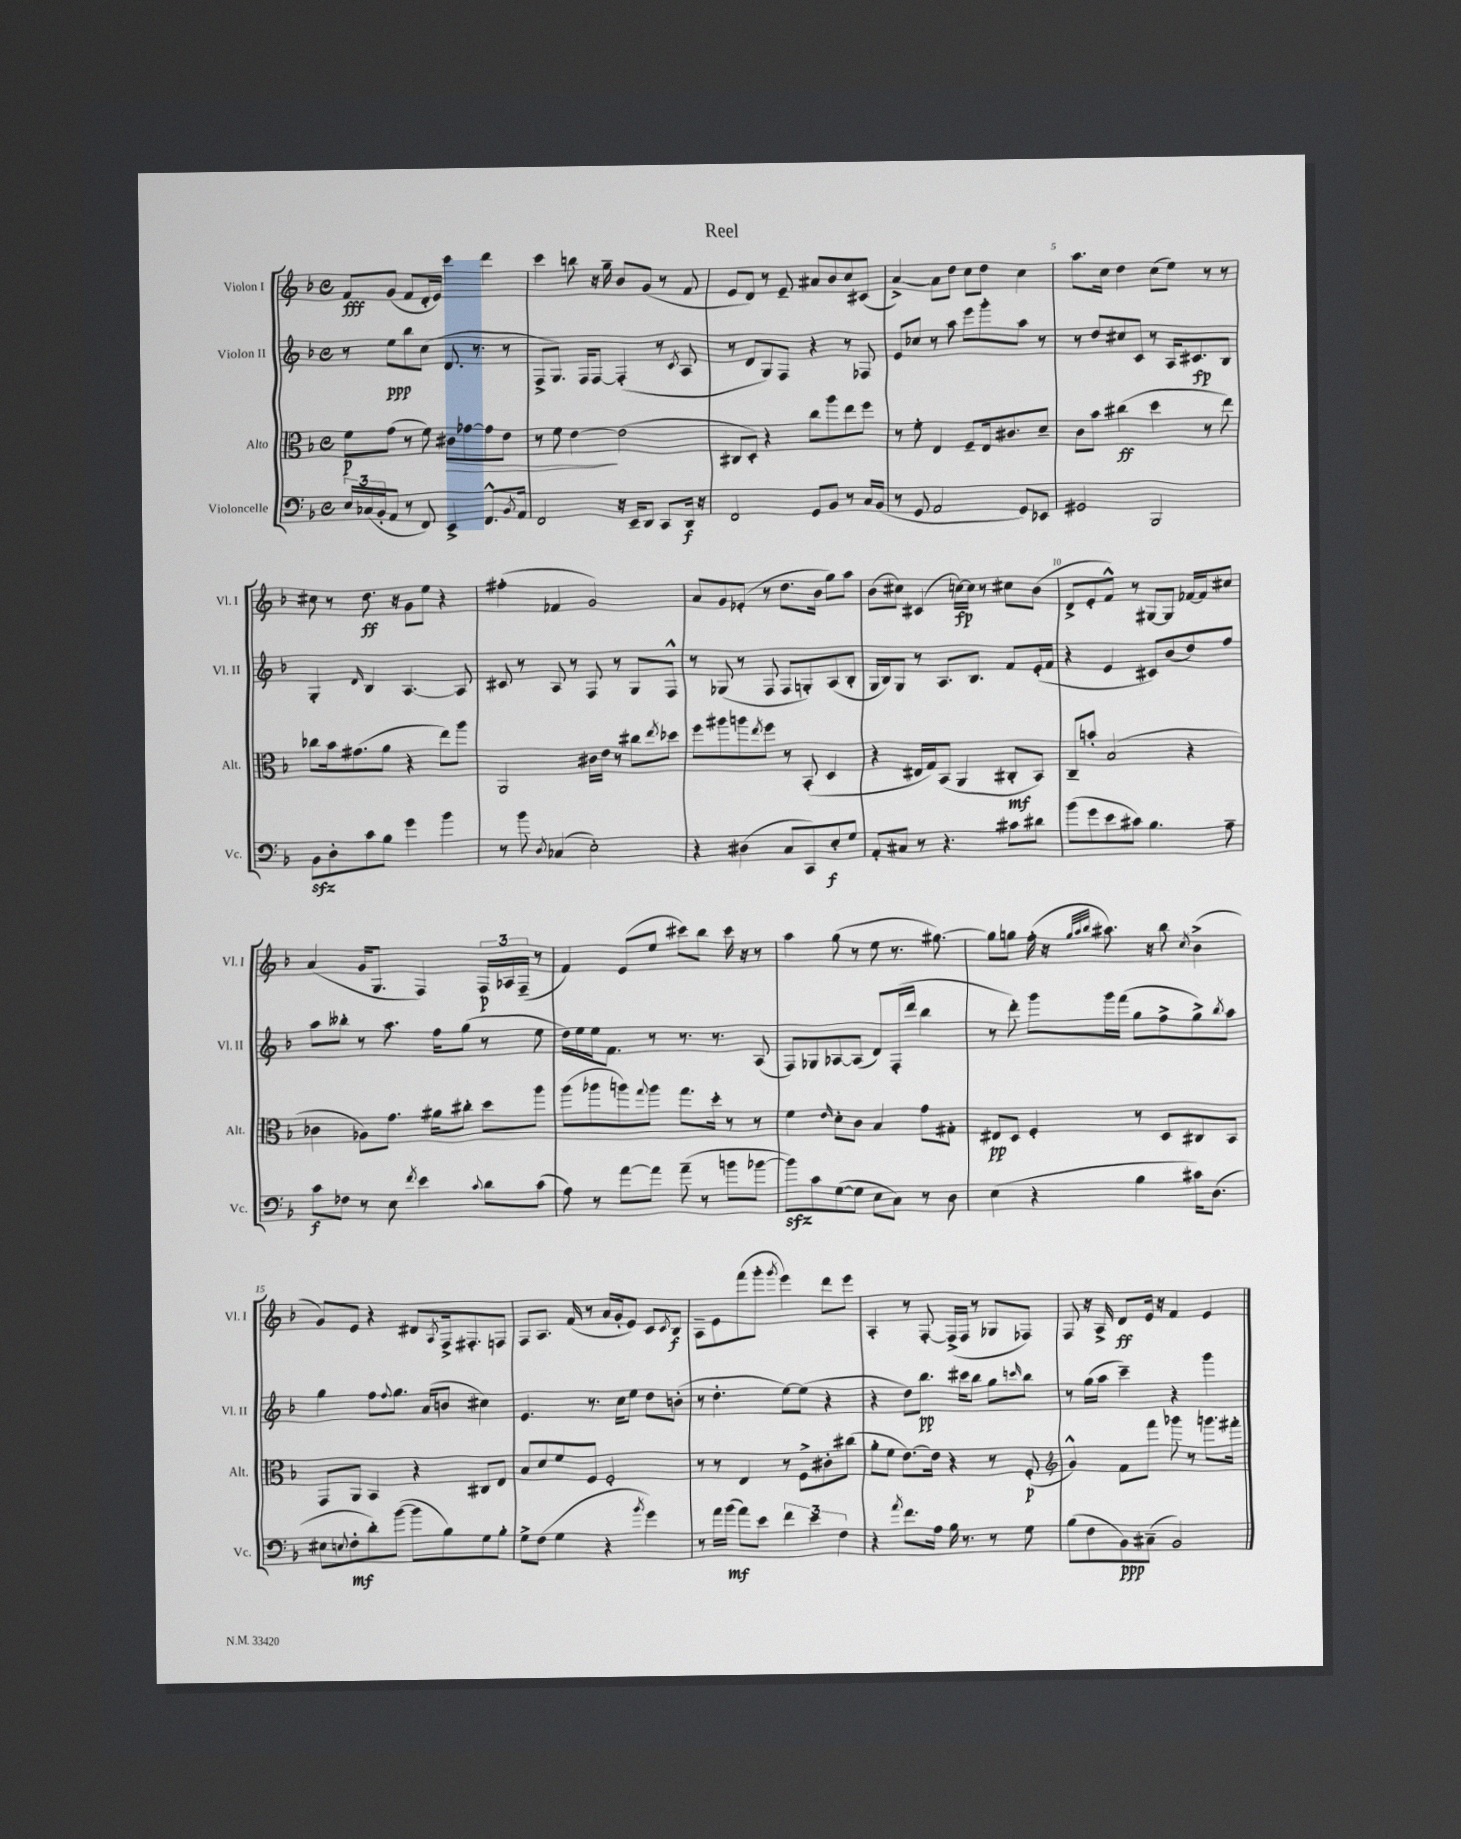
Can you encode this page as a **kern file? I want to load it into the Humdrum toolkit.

**kern	**dynam	**kern	**dynam	**kern	**dynam	**kern	**dynam
*part4	*part4	*part3	*part3	*part2	*part2	*part1	*part1
*staff4	*staff4	*staff3	*staff3	*staff2	*staff2	*staff1	*staff1
*I"Violoncelle	*	*I"Alto	*	*I"Violon II	*	*I"Violon I	*
*I'Vc.	*	*I'Alt.	*	*I'Vl. II	*	*I'Vl. I	*
*clefF4	*	*clefC3	*	*clefG2	*	*clefG2	*
*k[b-]	*	*k[b-]	*	*k[b-]	*	*k[b-]	*
*M4/4	*	*M4/4	*	*M4/4	*	*M4/4	*
*met(c)	*	*met(c)	*	*met(c)	*	*met(c)	*
=1	=1	=1	=1	=1	=1	=1	=1
24E/LL	.	8f\L	p	8r	.	8f/L	fff
(24C-X/	.	.	.	.	.	.	.
24BB-'/J	.	.	.	.	.	.	.
8AA/J	.	(8g\J	.	8ee\L	ppp	(8g/J	.
8r	.	8r	.	8bb-\	.	8f/L	.
8FF/)	.	8f\)	.	(8cc\J	.	16d'/L	.
.	.	.	.	.	.	16e/JJ)	.
!	!	!	!LO:HP:b	!	!	!	!
4EE^/	.	8c#X\L	>	8.d/	.	4ccc\	.
.	.	[8g-X\	.	.	.	.	.
.	.	.	.	8.r	.	.	.
8.FF^^/L	.	8g-\]	.	.	.	4ddd\	.
.	.	8e\J	.	8r	.	.	.
8qBB-/	.	.	.	.	.	.	.
16AA/Jk	.	.	.	.	.	.	.
=2	=2	=2	=2	=2	=2	=2	=2
2FF/	.	8r	.	8F^/L	.	4ccc\	.
.	.	8f\	.	8.G/J)	.	.	.
.	.	[4e\	.	.	.	8bbn\	.
.	.	.	.	16F/KL	.	.	.
.	.	.	.	[8F/J	.	16r	.
.	.	.	.	.	.	16gg~\	.
16r	.	(2e\]	]	(4F'/]	.	8b-/L	.
16EE~/KL	.	.	.	.	.	.	.
8DD/J	.	.	.	.	.	(8g/J	.
8CC/L	.	.	.	8r	.	8r	.
.	.	.	.	8qc/	.	.	.
16DD/Jk	f	.	.	8A/	.	8f/	.
16r	.	.	.	.	.	.	.
=3	=3	=3	=3	=3	=3	=3	=3
2FF/	.	8C#X/L	.	8r	.	8e/L	.
.	.	8D'/J)	.	8d/L	.	8d/J)	.
.	.	4r	.	8G/)	.	8r	.
.	.	.	.	8F/J	.	8e~/	.
8GG/L	.	8cc\L	.	4r	.	8a#X/L	.
8BB-/J	.	8aa\	.	.	.	8b-/	.
8r	.	8ee\	.	8r	.	8cc/	.
16C/LL	.	8ff\J	.	8F-X/	.	(8c#X/J	.
(16BB-/JJ	.	.	.	.	.	.	.
=4	=4	=4	=4	=4	=4	=4	=4
8r	.	8r	.	8e/L	.	[4a^/)	.
8GG/	.	8f'\	.	8cc-X/J	.	.	.
2AA/	.	4E/	.	8r	.	8a\L]	.
.	.	.	.	8aa\	.	8dd\J	.
.	.	8F~/L	.	8eee\L	.	8cc\L	.
.	.	16E/k	.	8ggg'\	.	8dd\J	.
.	.	8.c#X/	.	.	.	.	.
8GG/L)	.	.	.	8aa\J	.	4cc\	.
8EE-X/J	.	8d~/J	.	8r	.	.	.
=5	=5	=5	=5	=5	=5	=5	=5
2GG#X/	.	8c\L	.	8r	.	8.aa\L	.
.	.	8b-\J	.	8dd/L	.	.	.
.	.	.	.	.	.	16cc\Jk	.
.	.	(4cc#X\	ff	8cc#X/	.	4dd\	.
.	.	.	.	8c/J	.	.	.
2BBB-/	.	4dd\	.	8r	.	(8cc\L	.
.	.	.	.	16A/KL	.	8ee\J)	.
.	.	.	.	8.c#X/	fp	.	.
.	.	8r	.	.	.	8r	.
.	.	8ee\)	.	8B-/J	.	8r	.
!!LO:LB:g=z
=6	=6	=6	=6	=6	=6	=6	=6
8BB-zz\L	.	8cc-X\L	.	4G'/	.	8cc#X\	.
8D'\	.	16b-\k	.	.	.	8r	.
.	.	(8.g#X\	.	.	.	.	.
.	.	.	.	16qqd/	.	.	.
8c\	.	.	.	4B-/	.	8.dd\	ff
8B-\J	.	8a\J	.	.	.	.	.
.	.	.	.	.	.	16r	.
4g\	.	4r	.	[4.A/	.	8g\L	.
.	.	.	.	.	.	8ee\J	.
4b-\	.	8ee\L)	.	.	.	4r	.
.	.	8aa\J	.	8A/]	.	.	.
=7	=7	=7	=7	=7	=7	=7	=7
8r	.	2AA/	.	8c#X/	.	(4ff#X'\	.
8b-\	.	.	.	8r	.	.	.
8qD/	.	.	.	.	.	.	.
(4C-X/	.	.	.	8A/	.	4f-X/	.
.	.	.	.	8r	.	.	.
2E'\)	.	16c#X\LL	.	8F/	.	2g/)	.
.	.	16e\JJ	.	.	.	.	.
.	.	8r	.	8r	.	.	.
.	.	8cc#X\L	.	8G/L	.	.	.
.	.	8qee/	.	.	.	.	.
.	.	8dd-X\J	.	8F^^/J	.	.	.
=8	=8	=8	=8	=8	=8	=8	=8
4r	.	8ff\L	.	8r	.	8a/L	.
.	.	8aa#X\	.	(8G-X/	.	8g/	.
(4D#X\	.	8aan\	.	8r	.	(8e-X'/J	.
.	.	8qee/	.	.	.	.	.
.	.	8ff\J	.	8F/	.	8r	.
8C/L	.	8r	.	8F/L	.	8.dd\L	.
8CC/)	.	(8BB-'/	.	8Gn'/)	.	.	.
.	.	.	.	.	.	16b-\Jk	.
8E'/	f	4D/	.	(8A/	.	8gg\L)	.
8G/J	.	.	.	8B-'/J	.	8aa\J	.
=9	=9	=9	=9	=9	=9	=9	=9
8AA'/L	.	4r	.	16G/LL	.	(8b-\L	.
.	.	.	.	16B-/J)	.	.	.
8C#X/J	.	.	.	8G/J	.	8cc#X\J)	.
8r	.	16E#X/LL	.	8r	.	(4c#X/	.
.	.	16G/J)	.	.	.	.	.
4.r	.	(8BB-/J	.	8.A/L	.	.	.
.	.	4AA/	.	.	.	[16ccn\LL)	fp
.	.	.	.	8.B-/J	.	16cc\JJ]	.
.	.	.	.	.	.	8r	.
8c#X\L	.	8C#X'/L	mf	8f/L	.	8cc#X\L	.
8d#X\J	.	8BB-/J)	.	(16e'/L	.	(8b-\J	.
.	.	.	.	16f/JJ	.	.	.
=10	=10	=10	=10	=10	=10	=10	=10
(8b-\L	.	8C~/L	.	4r	.	8d^/L	.
8g\	.	8bn'/J	.	.	.	8e'/	.
8e\	.	(2B-/	.	4e/	.	8f^^/J)	.
8c#X\J)	.	.	.	.	.	8r	.
4.B-\	.	.	.	8c#X/L)	.	[8G#X/L	.
.	.	.	.	(8b-/	.	8G#/J]	.
.	.	4r	.	8dd/)	.	[16f-X/LL	.
.	.	.	.	.	.	16f-/J]	.
8A~\	.	.	.	8ff/J	.	8cc#X/J	.
!!LO:LB:g=z
=11	=11	=11	=11	=11	=11	=11	=11
8c\L	f	4c-X\	.	8aa\L	.	(4a/	.
8F-X\J	.	.	.	8bb--X'\J	.	.	.
8r	.	8A-X\L)	.	8r	.	16g/KL	.
.	.	.	.	.	.	8.G/J	.
8E\	.	8.g\J	.	8.aa\	.	.	.
8qf/	.	.	.	.	.	.	.
4e\	.	.	.	.	.	4F/)	.
.	.	16a#X\KL	.	16ff\KL	.	.	.
.	.	8cc#X'\J	.	(8gg\J	.	.	.
8qqc/	.	.	.	.	.	.	.
8d\L	.	8dd\L	.	8r	.	24F/LL	p
.	.	.	.	.	.	24A-X/	.
.	.	.	.	.	.	(24F~/JJ	.
(8c\J	.	8aa\J	.	8ee\	.	8r	.
=12	=12	=12	=12	=12	=12	=12	=12
8A\)	.	(8aa\L	.	16dd\LL)	.	4f/)	.
.	.	.	.	16ee\	.	.	.
8r	.	8aa-X\	.	16ee\J	.	.	.
.	.	.	.	8.f\J	.	.	.
[8a\L	.	8aan\)	.	.	.	(8e/L	.
.	.	8qqgg/	.	.	.	.	.
8a\J]	.	8aa\J	.	8r	.	8ee/J	.
(8a~\	.	8.gg\L	.	8.r	.	8ccc#X\L)	.
8r	.	.	.	.	.	8bb-\J	.
.	.	16dd'\Jk	.	8.r	.	.	.
8bn\L	.	8r	.	.	.	16ccc#\	.
.	.	.	.	.	.	16r	.
[8b-X\J	.	8r	.	(8A/	.	8r	.
=13	=13	=13	=13	=13	=13	=13	=13
8b-zz\L])	.	4f\	.	8F/L)	.	4aa\	.
8c\	.	.	.	8G-X/	.	.	.
.	.	16qqe/	.	.	.	.	.
([8G\	.	8d'\L	.	[8A-X/	.	(8gg\	.
8G\J]	.	8c\J	.	(8A-/J]	.	8r	.
8E\L	.	4B-/	.	8d/L)	.	8ee\	.
8C\J)	.	.	.	(16F'/L	.	8.r	.
.	.	.	.	16ddd/JJ	.	.	.
8r	.	8g\L	.	4bb-\	.	.	.
.	.	.	.	.	.	[8.gg#X\)	.
8D\	.	8G#X'\J	.	.	.	.	.
=14	=14	=14	=14	=14	=14	=14	=14
(4E\	.	8E#X/L	pp	8r	.	8gg#\L]	.
.	.	8D/J	.	8ddd'\)	.	8ggn\J	.
4r	.	4F'/	.	8ggg\L	.	(16ff'\	.
.	.	.	.	.	.	16r	.
.	.	.	.	.	.	32qqgg/LLL	.
.	.	.	.	.	.	32qqaa/	.
.	.	.	.	.	.	32qqbb-/JJJ	.
.	.	.	.	16ggg\L	.	8.aa#X\)	.
.	.	.	.	(16fff\JJ	.	.	.
4B-\	.	8r	.	8gg\L	.	.	.
.	.	.	.	.	.	16r	.
.	.	8D/L	.	8ff^\	.	8bb-\	.
.	.	.	.	.	.	8qcc/	.
16c#X\KL)	.	8C#X/	.	8gg^\)	.	(4b-^\	.
(8.D\J	.	.	.	.	.	.	.
.	.	.	.	8qbb-/	.	.	.
.	.	8BB-/J	.	8aa\J	.	.	.
!!LO:LB:g=z
=15	=15	=15	=15	=15	=15	=15	=15
8E#X\L	.	8GG/L	.	4gg\	.	8g/L)	.
8qqEn/	.	.	.	.	.	.	.
8F'\	mf	8AA/J	.	.	.	8e/J	.
8d'\)	.	4BB-/	.	8ff\L	.	4r	.
.	.	.	.	8qqff/	.	.	.
([8b-\J	.	.	.	8.gg\J	.	.	.
8b-\L]	.	4r	.	.	.	8d#X/L	.
.	.	.	.	(16a/KL	.	.	.
.	.	.	.	.	.	8qA/	.
8B-\)	.	.	.	8bn/J	.	16F^/k	.
.	.	.	.	.	.	8.F#X'/	.
8G\	.	8C#X/L	.	4cc#X\)	.	.	.
8B-'\J	.	8E/J	.	.	.	8Fn/J	.
=16	=16	=16	=16	=16	=16	=16	=16
8G^\L	.	8B-/L	.	4.e/	.	8F/L	.
(8F\J	.	8d/	.	.	.	8.A/J	.
4G\	.	8f/	.	.	.	.	.
.	.	.	.	.	.	(16f/	.
.	.	8F/J	.	8.r	.	8r	.
4r	.	2F'/	.	.	.	16a/LL	.
.	.	.	.	16cc\KL	.	16g'/J	.
.	.	.	.	8ee\J	.	8e/J)	.
8qb-/	.	.	.	.	.	.	.
4g\)	.	.	.	8dd\L	.	8c/L	.
.	.	.	.	.	.	8qc/	.
.	.	.	.	(8bn'\J	.	8B-/J	f
=17	=17	=17	=17	=17	=17	=17	=17
8r	.	8r	.	8r	.	8A~\L	.
16a\LL	.	8r	.	4.dd'\	.	8e\	.
(16b-\JJ	mf	.	.	.	.	.	.
8a\L)	.	4E/	.	.	.	(8fff\	.
8e\J	.	.	.	.	.	8ggg'\J	.
.	.	.	.	.	.	8qggg/	.
6f\	.	8r	.	[8ee\L)	.	4eee\)	.
.	.	8F^\L	.	(8ee\J]	.	.	.
6e\	.	.	.	.	.	.	.
.	.	8c#X'\	.	4r	.	8ddd\L	.
6F\	.	.	.	.	.	.	.
.	.	(8cc#X\J	.	.	.	8eee\J	.
=18	=18	=18	=18	=18	=18	=18	=18
4r	.	8a'\L	.	4r	.	4A'/	.
.	.	8f\J	.	.	.	.	.
8qa/	.	.	.	.	.	.	.
8.f\L	.	[8.e\L)	.	8dd\L)	.	8r	.
.	.	.	.	8.bb-\J	pp	[8F'/	.
16A\Jk	.	16e\Jk]	.	.	.	.	.
16B-\	.	4r	.	.	.	(16F^/LL]	.
8.r	.	.	.	16ccc#X\KL	.	16F/JJ	.
.	.	.	.	8bb-\J	.	8r	.
8r	.	8r	.	8gg\L	.	8G-X/L	.
.	.	.	.	16qqcccn/	.	.	.
8G\	.	(8F'/	p	8bb-\J	.	8F-X/J)	.
=19	=19	=19	=19	=19	=19	=19	=19
*	*	*clefG2	*	*	*	*	*
(8B-\L	.	4g^^/)	.	8r	.	8F/	.
8F\	.	.	.	(16gg\LL	.	16r	.
.	.	.	.	16aa\JJ	.	16A^/	.
8BB-\)	ppp	8f\L	.	4ccc~\)	.	8d/L	ff
(8C#X~\J	.	8fff\J	.	.	.	16e/Jk	.
.	.	.	.	.	.	16r	.
2BB-/)	.	8ggg-X\	.	4r	.	4f/	.
.	.	8r	.	.	.	.	.
.	.	8.gggn\L	.	4ggg\	.	4e/	.
.	.	16fff#X'\Jk	.	.	.	.	.
==	==	==	==	==	==	==	==
*-	*-	*-	*-	*-	*-	*-	*-
